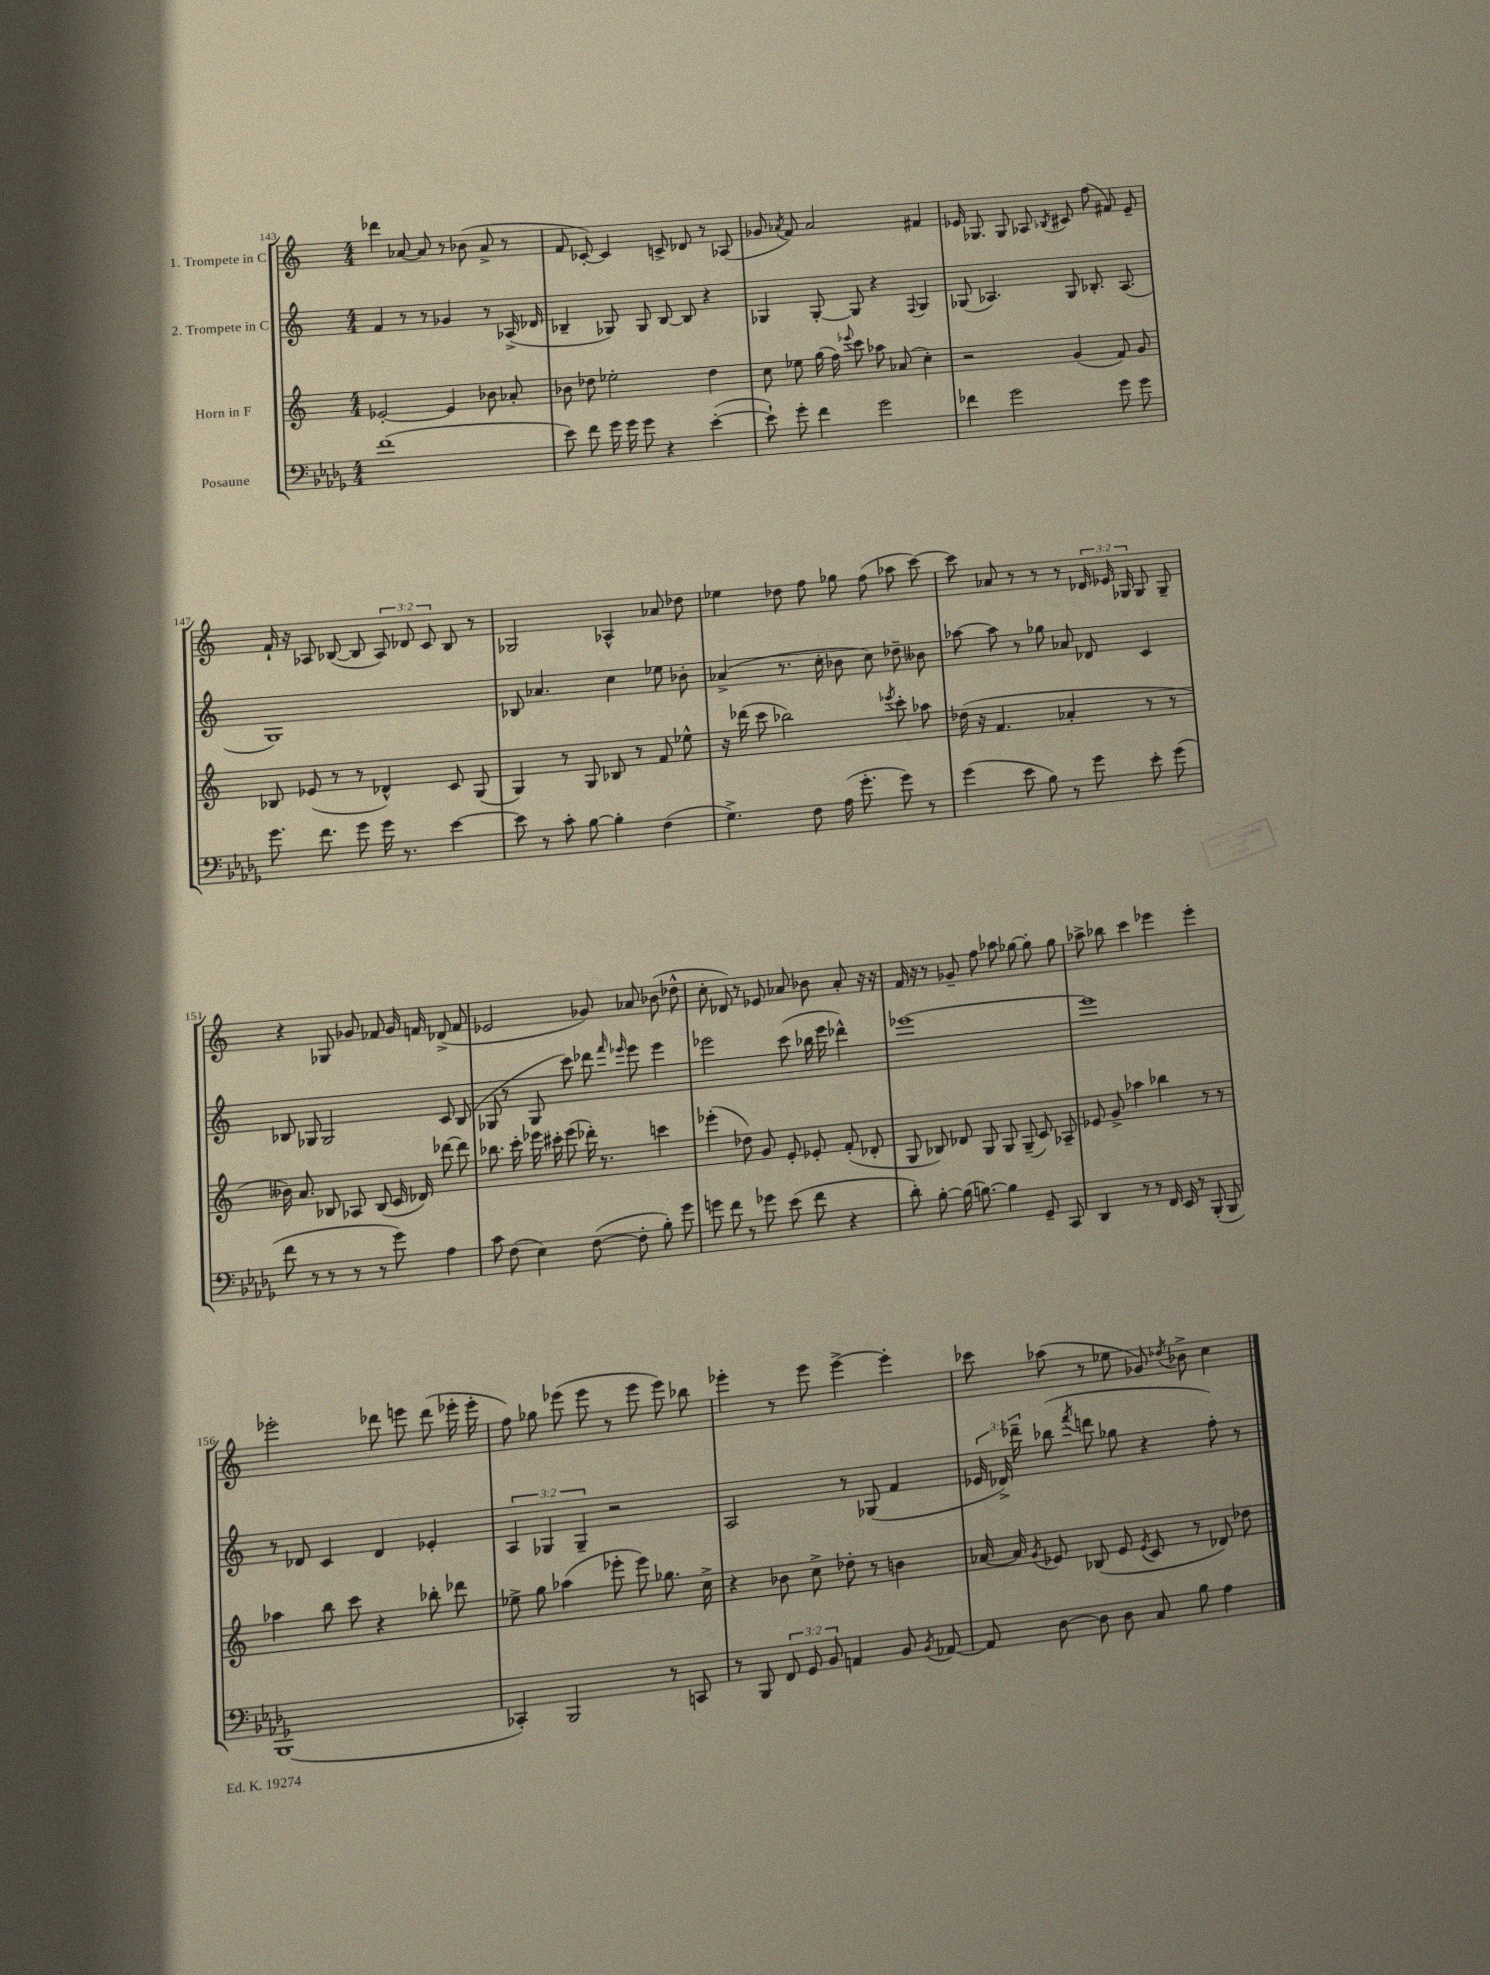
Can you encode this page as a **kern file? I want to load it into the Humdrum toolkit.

**kern	**kern	**kern	**kern
*staff4	*staff3	*staff2	*staff1
*clefF4	*clefG2	*clefG2	*clefG2
*k[b-e-a-d-g-]	*k[]	*k[]	*k[]
*M4/4	*M4/4	*M4/4	*M4/4
(1f	[2e-'	4f	4ddd-
.	.	8r	[8a-
.	.	8r	8a-]
.	4e-]	4g-	8r
.	.	.	(8b-
.	8b-	8r	8a-^
.	8a-'	(16A-^	8r
.	.	16d-	.
=	=	=	=
8e-)	8b-	4B-~	8f
8f	8dd-	.	[8c-')
16g-	2ee-'	8G-)	4c-]
16g-	.	.	.
8g-	.	8G-	.
4r	.	[8B-	8c^
.	.	8B-]	8d-
([4e-'	4dd-	4r	8r
.	.	.	(8A-
=	=	=	=
8e-`])	8cc	4G-	8g-
.	.	.	8qa-
8g-'	8ee-	.	8f)
4f	(16gg	[8G-'	2a-
.	16ff)	.	.
.	8qqeee-	.	.
.	8ccc	8G-]	.
2g-	8aa-	4r	.
.	(8a-	.	.
.	.	8qqF	.
.	4cc')	4G-	4f#
=	=	=	=
4f-	2r	(8G-	16e-
.	.	.	8.G-
.	.	4.A-)	.
2g-	.	.	8G-
.	.	.	8A-
.	.	.	8qB-
.	(4g	8G-	8c#
.	.	8.B-'	(8ff
8g-	8f)	.	8f#)
.	.	(8.A-	.
8g-	8g	.	8e-~
=	=	=	=
8.g-	8B-	1G)	16f`
.	.	.	16r
.	(8e-	.	8A-
8.f	.	.	.
.	8r	.	([8B-
8g-	8r	.	8B-]
16g-	4d-^^)	.	12A-)
8.r	.	.	.
.	.	.	12d-
.	.	.	12c
[4e-	8c	.	8B-
.	(8G	.	8r
=	=	=	=
8e-]	4G)	8B-	2G-
8r	.	4.a-	.
8c'	8r	.	.
[8B-	8G	.	.
4B-']	8B-	4cc	4A-^^
.	8r	.	.
(4F	8f	8ee-	8a-
.	8ee-^^	8b-'	8dd-
=	=	=	=
4.G-^)	16r	(4a-^	4ee-
.	(16ddd-	.	.
.	8ccc	.	.
.	2bb-)	8.r	8dd-
8F	.	.	8ff
.	.	16cc'	.
(16A-	.	8b-	8gg-
8.g-'	.	.	.
.	.	8cc)	(8ff
.	8qeee-	.	.
8g-)	8ccc'	8dd-~	8aa-
8r	8aa-	8b--	[8ccc)
=	=	=	=
(4g-	(16dd-	[8aa-	8ccc]
.	16r	.	.
.	4.f	8aa-]	8a-
8e-	.	8r	8r
8B-)	.	8gg-	8r
8r	4a-'	8a-	8r
8g-	.	8d-	24d-
.	.	.	24e-
.	.	.	24G-
8e-'	8r	4c	8G-
(8g-	8r	.	8G-~
=	=	=	=
8f	16b--)	8B-	4r
.	8.a	.	.
8r	.	8G-	.
8r	8B-	2G-	8G-
8r	8A-	.	8g-
8r	(8B-	.	8f-
8g-)	16c	.	16g-
.	16d-)	.	16f
4A-	[8ddd-	8c	(8d-^
.	8ddd-]	(8B-	8f
=	=	=	=
8c	8.bb-	8G-	2e-
(8F	.	8r	.
.	16ccc'	.	.
4E-)	16eee-	8G-	.
.	16ccc#'	.	.
.	(8eee-	8ccc)	.
([8F	16ddd-')	8ddd-	8g-)
.	8.r	.	.
.	.	16qqfff	.
.	.	16qqeee-	.
8F']	.	8eee-	8a-
8B-')	4ccc	4eee-	(8b-
8g-	.	.	8dd-^^
=	=	=	=
8g	(4eee-'	2eee-	8cc'
8f	.	.	8d-)
8r	8dd-)	.	8r
8g-	8g	.	8e-
(8e-	8e'	(8ccc	8a-
8f	8e-'	16bb-	8b-
.	.	16eee-	.
4r	(8f'	4ddd-^^)	8a-'
.	8d-'	.	16r
.	.	.	16r
=	=	=	=
8d-')	8G	[1eee-	16f
.	.	.	16r
[8B-'	8B-)	.	8r
(16B-]	8d-	.	8g-~
[8.B)	.	.	.
.	8G	.	8ff
4B]	8G	.	8aa-
.	(8G~	.	[8gg-
8GG-~	8c)	.	8gg-']
8CC	8A-~	.	8gg-
=	=	=	=
4DD-	8e-	1eee-]	8aa-^
.	8g^	.	8bb-
8r	4aa-	.	4ccc
8r	.	.	.
16FF	4bb-	.	4eee-
16EE-	.	.	.
8r	.	.	.
(8BBB-'	8r	.	4eee-'
8BBB-	8r	.	.
=	=	=	=
1BBB-	4aa-	8r	2eee-'
.	.	8d-	.
.	8bb	4c	.
.	8ccc	.	.
.	4r	4d-	8ddd-
.	.	.	8eee
.	8bb-'	4e-'	(8ddd-
.	8ddd-	.	16eee-'
.	.	.	16eee-'
=	=	=	=
4CC-')	8ee-^	6A	8ff)
.	8gg	.	8gg-
.	.	6G-	.
2BBB-	(4aa-	.	(8eee-
.	.	6G-~	.
.	.	.	8eee-
.	8eee-'	2r	8r
.	8eee-)	.	8eee-
8r	8.gg-	.	8eee-)
8CC	.	.	8bb-
.	16cc^	.	.
=	=	=	=
8r	4r	2A	4eee-'
8BBB-	.	.	.
12FF	8b-	.	8r
12GG-	.	.	.
.	8cc^	.	8eee-
12BB-	.	.	.
4AA	8dd-'	8r	[4eee-^
.	8r	(8G-	.
8BB-	4b	4f	4eee-']
8qBB-	.	.	.
[8AA-	.	.	.
=	=	=	=
8AA-]	[16a-	24e-	8ccc-
.	.	24d-^)	.
.	16a-]	.	.
.	.	24ddd-~	.
.	8qg	.	.
[8D-	8e-	(8bb-	(8aa-
.	.	8qfff	.
8D-]	(8B-	8ddd	8r
8D-	8e-	8gg-	8ee-
.	8qe-	.	.
8C	8c	4r	8g-)
.	.	.	8qdd-
8B-	8r	.	8b-^
4A-	8d-)	8ff')	4cc
.	8dd-	8r	.
==	==	==	==
*-	*-	*-	*-
